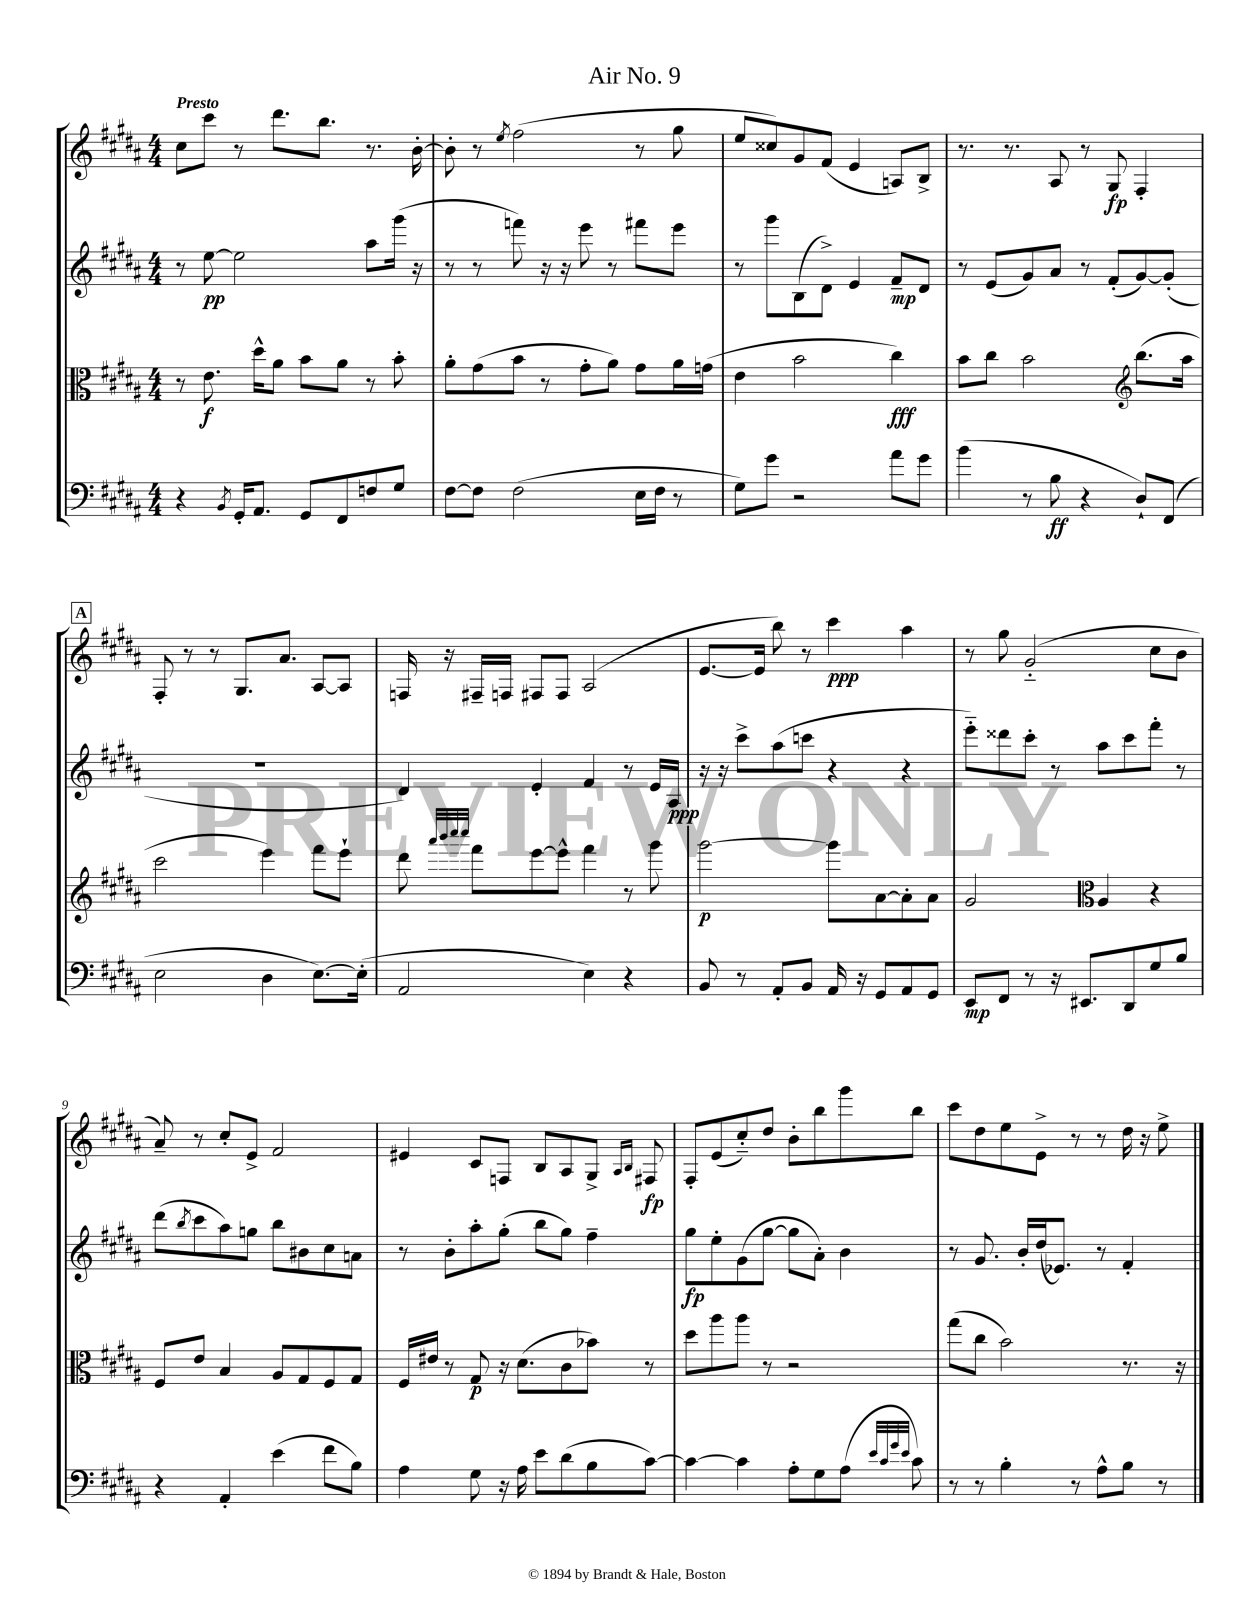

**kern	**kern	**kern	**kern
*staff4	*staff3	*staff2	*staff1
*clefF4	*clefC3	*clefG2	*clefG2
*k[f#c#g#d#a#]	*k[f#c#g#d#a#]	*k[f#c#g#d#a#]	*k[f#c#g#d#a#]
*M4/4	*M4/4	*M4/4	*M4/4
4r	8r	8r	8cc#
.	8.e	[8ee	8ccc#
8qBB	.	.	.
16GG#'	.	2ee]	8r
8.AA#	16dd#^^	.	.
.	8a#	.	8.ddd#
8GG#	8b	.	.
.	.	.	8.bb
8FF#	8a#	.	.
8F	8r	8aa#	8.r
8G#	8b'	(16ggg#	.
.	.	16r	[16b'
=	=	=	=
[8F#	8a#'	8r	8b']
8F#]	(8g#	8r	8r
.	.	.	8qee
(2F#	8b	8fff)	(2ff#
.	8r	16r	.
.	.	16r	.
.	8g#'	8eee	.
.	8a#)	8r	.
16E	8g#	8fff#	8r
16F#	.	.	.
8r	16a#	8eee	8gg#
.	(16g	.	.
=	=	=	=
8G#)	4e	8r	8ee
8g#	.	8ggg#	8cc##)
2r	2b	(8B	8g#
.	.	8d#^)	(8f#
.	.	4e	4e
8a#	4cc#)	8f#~	8A)
8g#	.	8d#	8B^
=	=	=	=
(4b	8b	8r	8.r
.	8cc#	(8e	.
.	.	.	8.r
8r	2b	8g#)	.
8B	.	8a#	8A#
4r	.	8r	8r
.	.	(8f#'	8G#
*	*clefG2	*	*
8D#`)	(8.bb	[8g#)	4F#'
(8FF#	.	(8g#']	.
.	16aa#	.	.
=	=	=	=
2E	2ccc#	1r	8F#'
.	.	.	8r
.	.	.	8r
.	.	.	8.G#
4D#	4eee)	.	.
.	.	.	8.a#
[8.E)	8fff#	.	[8A#
.	8eee`	.	8A#]
(16E']	.	.	.
=	=	=	=
2AA#	8ddd#	4d#)	16F
.	.	.	16r
.	32qqaaa#	.	.
.	32qqbbb	.	.
.	32qqcccc#	.	.
.	32qqcccc#	.	.
.	8fff#	.	16F#~
.	.	.	16F
.	[8eee	4e'	8F#
.	8eee^^]	.	8F#
4E)	4fff#	4f#	(2A#
4r	8r	8r	.
.	8ggg#	16e	.
.	.	16A#	.
=	=	=	=
8BB	[2ggg#	16r	[8.e
.	.	16r	.
8r	.	8ccc#^	.
.	.	.	16e]
8AA#'	.	(8aa#	8bb)
8BB	.	8ccc	8r
16AA#	8ggg#]	4r	4ccc#
16r	.	.	.
8GG#	[8a#	.	.
8AA#	8a#']	4r	4aa#
8GG#	8a#	.	.
=	=	=	=
8EE	2g#	8eee'~)	8r
8FF#	.	8ddd##	8gg#
8r	.	8ccc#'	(2g#'~
16r	.	8r	.
8.EE#	.	.	.
*	*clefC3	*	*
.	4A#	8aa#	.
8DD#	.	8ccc#	.
8G#	4r	8fff#'	8cc#
8B	.	8r	8b
=	=	=	=
4r	8F#	(8ddd#	8a#~)
.	.	8qbb	.
.	8e	8ccc#	8r
4AA#'	4B	8aa#)	8cc#'
.	.	8gg	8e^
(4e	8A#	8bb	2f#
.	8G#	8b#	.
8f#	8F#	8cc#	.
8B)	8G#	8a	.
=	=	=	=
4A#	16F#	8r	4e#
.	16e#	.	.
.	8r	8b'	.
8G#	8G#	8aa#'	8c#
16r	16r	(8gg#'	8F
16A#	(8.d#	.	.
8e	.	8bb	8B
(8d#	8c#	8gg#)	8A#
8B	8b-)	4ff#~	8G#^
.	.	.	16qqA#
.	.	.	16qqB
[8c#)	8r	.	8F#
=	=	=	=
4c#_	8dd#	8gg#	8F#'
.	8aa#	8ee'	(8e
4c#]	8aa#	(8g#	8cc#'~)
.	8r	[8gg#	8dd#
8A#'	2r	8gg#]	8b'
8G#	.	8a#')	8bb
(8A#	.	4b	8ggg#
32qqe	.	.	.
32qqc#	.	.	.
32qqg#	.	.	.
32qqe	.	.	.
8c#)	.	.	8bb
=	=	=	=
8r	(8gg#	8r	8ccc#
8r	8cc#	8.g#	8dd#
4B'	2b)	.	8ee
.	.	16b'	.
.	.	(16dd#	8e^
.	.	8.e-)	.
8r	.	.	8r
8A#^^	.	8r	8r
8B	8.r	4f#'	16dd#
.	.	.	16r
8r	.	.	8ee^
.	16r	.	.
==	==	==	==
*-	*-	*-	*-
